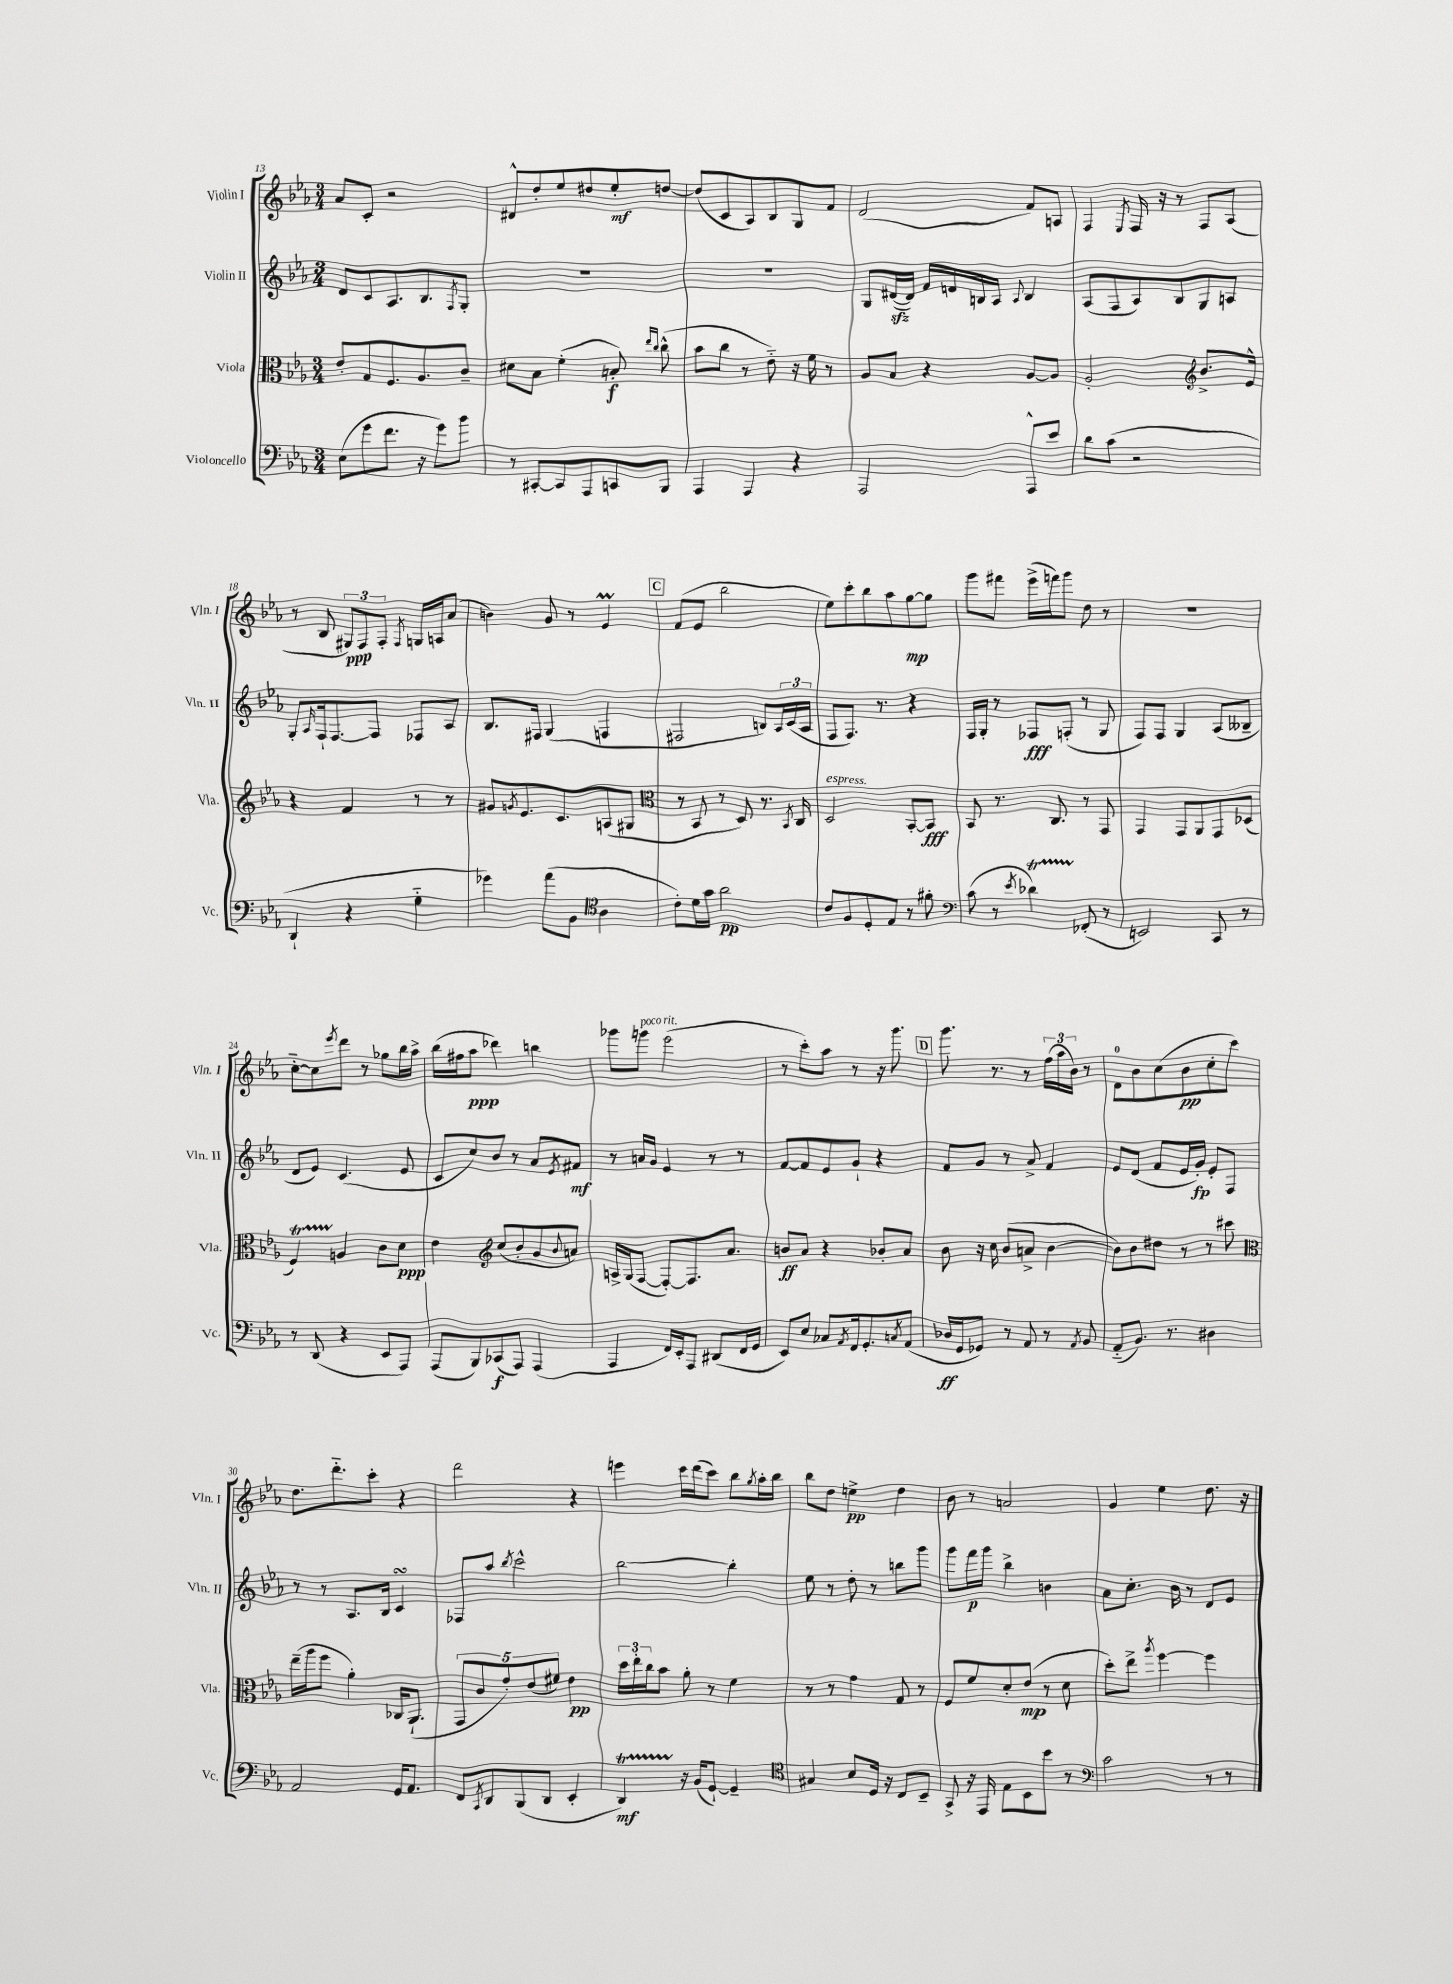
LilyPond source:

<<
\new StaffGroup <<
\new Staff = "s0" \with { instrumentName = "Violin I" shortInstrumentName = "Vln. I" } {
    \clef treble \key ees \major \numericTimeSignature \time 3/4
    aes'8 c'8-. r2 |
    dis'8-^ d''8-. ees''8 dis''8 ees''8-.\mf d''8~ |
    d''8( c'8 aes8) bes8 g8 f'8 |
    d'2( f'8) a8 |
    f4 \acciaccatura { ees8 } f16 r16 r8 f8 aes8( |
    r8 bes8 \tuplet 3/2 { gis8\ppp) f8 f8-. } \acciaccatura { f8 } g16 a16 aes'8( |
    b'4) g'8 r8 ees'4\prall |
    \mark \markup { \box "C" } f'8( ees'8 bes''2 |
    ees''8) c'''8-. bes''8 aes''8 g''8~\mp g''8 |
    g'''8 fis'''8 ees'''16->( f'''16) g'''8 d''8 r8 |
    R2. |
    c''8~-_ c''8 \acciaccatura { ees'''8 } d'''8 r8 ges''8 bes''16 aes''16-> |
    bes''16( fis''16 aes''8\ppp des'''4) b''4 |
    ges'''8 g'''8^\markup { \italic "poco rit." } ees'''2( |
    r8 c'''8-.) aes''8 r8 r16 g'''8. |
    \mark \markup { \box "D" } g'''8. r8. r8 \tuplet 3/2 { f''16( aes''16 bes'16) } r8 |
    d'8-0 bes'8 c''8( bes'8\pp c''8-. c'''8) |
    d''8. d'''8.-_ c'''8-. r4 |
    d'''2 r4 |
    e'''4 c'''16 d'''16( c'''8) bes''8 \acciaccatura { g''8 } aes''16-. bes''16 |
    bes''8 d''8 e''4->\pp d''4 |
    bes'8 r8 a'2 |
    g'4 ees''4 d''8. r16 \bar "|." |
}
\new Staff = "s1" \with { instrumentName = "Violin II" shortInstrumentName = "Vln. II" } {
    \clef treble \key ees \major \numericTimeSignature \time 3/4
    d'8 c'8 aes8. bes8. \acciaccatura { f8 } g8-. |
    R2. |
    R2. |
    g8 dis'16~\sfz( dis'16) f'16 d'16 b16 aes16 \appoggiatura { aes8 } b4 |
    aes8( f8 aes8) bes8 g8 a8 |
    g8-. \grace { aes16 } f16-! f8.~ f8 fes8 aes8 |
    bes8. fis16 g4( f4 |
    \mark \markup { \box "C" } fis2 b8) \tuplet 3/2 { aes16 c'16( aes16 } |
    f8 f8.) r8. r4 |
    f16 g16-. r8 fes8\fff f8-.( r8 g8 |
    f8) f8 g4 aes8( beses8-- |
    d'8 ees'8) c'4.( ees'8 |
    c'8 c''8) bes'8 r8 aes'8 \acciaccatura { ees'8 } fis'8\mf |
    r8 a'16 g'16 ees'4 r8 r8 |
    f'8~ f'8 ees'8 g'8-! r4 |
    \mark \markup { \box "D" } f'8 g'8 r8 aes'8-> f'4 |
    ees'8 d'8( f'8 ees'16 g'16-.\fp) ees'8-. f8 |
    r8 r8 aes8. bes16 c'4\turn |
    fes8 aes''8 \acciaccatura { bes''8 } c'''2-^ |
    bes''2~ bes''4-. |
    ees''8 r8 d''8-. r8 b''8 g'''8 |
    g'''8 f'''16\p g'''16 bes''4-> b'4 |
    aes'8 c''8.-. bes'16 r8 d'8 ees'8 \bar "|." |
}
\new Staff = "s2" \with { instrumentName = "Viola" shortInstrumentName = "Vla." } {
    \clef alto \key ees \major \numericTimeSignature \time 3/4
    ees'8-. g8 f8. aes8. c'8-- |
    dis'8 bes8 f'4-.( b8-.\f) \grace { ees''16 c''16 } c''8-^( |
    bes'8 c''8 r8 ees'8-_) r16 f'16 r8 |
    aes8 bes8 r4 aes8~ aes8 |
    aes2-. \clef treble bes'8.-> ees'16-^ |
    r4 f'4 r8 r8 |
    gis'8 \acciaccatura { g'8 } ees'8. c'8. a8( gis8 |
    \mark \markup { \box "C" } \clef alto r8 bes,8 r8 d8) r8. \acciaccatura { bes,8 } c16 |
    d2^\markup { \italic "espress." } bes,8~-. bes,8\fff |
    bes,8 r8. c8. r8 g,8 |
    g,4 g,8 aes,8 g,8 des8( |
    f4\startTrillSpan) a4\stopTrillSpan c'8 d'8\ppp |
    ees'4 \clef treble c''8( bes'8-. g'8 \appoggiatura { bes'8 } a'8) |
    a16-> g16( f8~ f8~-.) f8. aes'8. |
    b'8\ff aes'8 r4 bes'8-. aes'8 |
    \mark \markup { \box "D" } bes'8 r16 c''16 bes'8( a'8-> bes'4~ |
    bes'8) bes'8 dis''8 r8 r8 cis'''8 |
    \clef alto ees''16--( aes''16 f''8 aes'4-.) ces16 aes,8.-!( |
    \tuplet 5/4 { g,8 c'8 g'8-.) ees'8( fis'8) } ees'4\pp |
    \tuplet 3/2 { d''16 ees''16-. c''16 } bes'8 aes'8-. r8 f'4 |
    r8 r8 g'4 g8 r8 |
    f8 f'8 d'8-. ees'8\mp( r8 d'8 |
    d''8-.) ees''8-> \acciaccatura { aes''8 } f''4~ f''4 \bar "|." |
}
\new Staff = "s3" \with { instrumentName = "Violoncello" shortInstrumentName = "Vc." } {
    \clef bass \key ees \major \numericTimeSignature \time 3/4
    ees8( g'8 f'8. r16 g'8) bes'8 |
    r8 cis,8~-. cis,8 aes,,8 c,8 bes,,8 |
    aes,,4 aes,,4 r4 |
    aes,,2 aes,,8-^ ees'8 |
    d'8 c'8( r2 |
    d,4-! r4 g4-_ |
    ges'4) aes'8( bes,8 \clef tenor aes4 |
    \mark \markup { \box "C" } c'8-.) d'16 g'16 aes'2\pp |
    c'8 f8 d8-. ees8 r8 fis'8-. |
    \clef bass c'8( r8 \acciaccatura { ees'8 } des'4\startTrillSpan) fes,8-.\stopTrillSpan( r8 |
    e,2) c,8 r8 |
    r8 d,8( r4 ees,8 aes,,8) |
    aes,,8( bes,,8) ces,8\f( aes,,8) aes,,4( |
    aes,,4 f,16) ees,16-. aes,,8 dis,8( f,16 g,16 |
    ees,8) ees8 ces8 \acciaccatura { aes,8 } f,16 g,8.-. \acciaccatura { c8 } aes,8( |
    \mark \markup { \box "D" } des16\ff g,16 ges,8) r8 aes,8 r8 \acciaccatura { aes,8 } bes,8 |
    aes,8-_( bes,8.) r8. dis4 |
    aes,2 g,16 aes,8. |
    f,8 \acciaccatura { c,8 } d,8 bes,,8( d,8 ees,4-. |
    d,4\startTrillSpan\mf) r16\stopTrillSpan bes,16( g,8~-!) g,4-- |
    \clef tenor gis4 bes8 d16 r16 c8 bes,8-- |
    g,8-> r16 ees,16 ees8 bes,8 bes'8 r8 |
    \clef bass c'2 r8 r8 \bar "|." |
}
>>
>>
\layout { \context { \Score currentBarNumber = #13 } }
